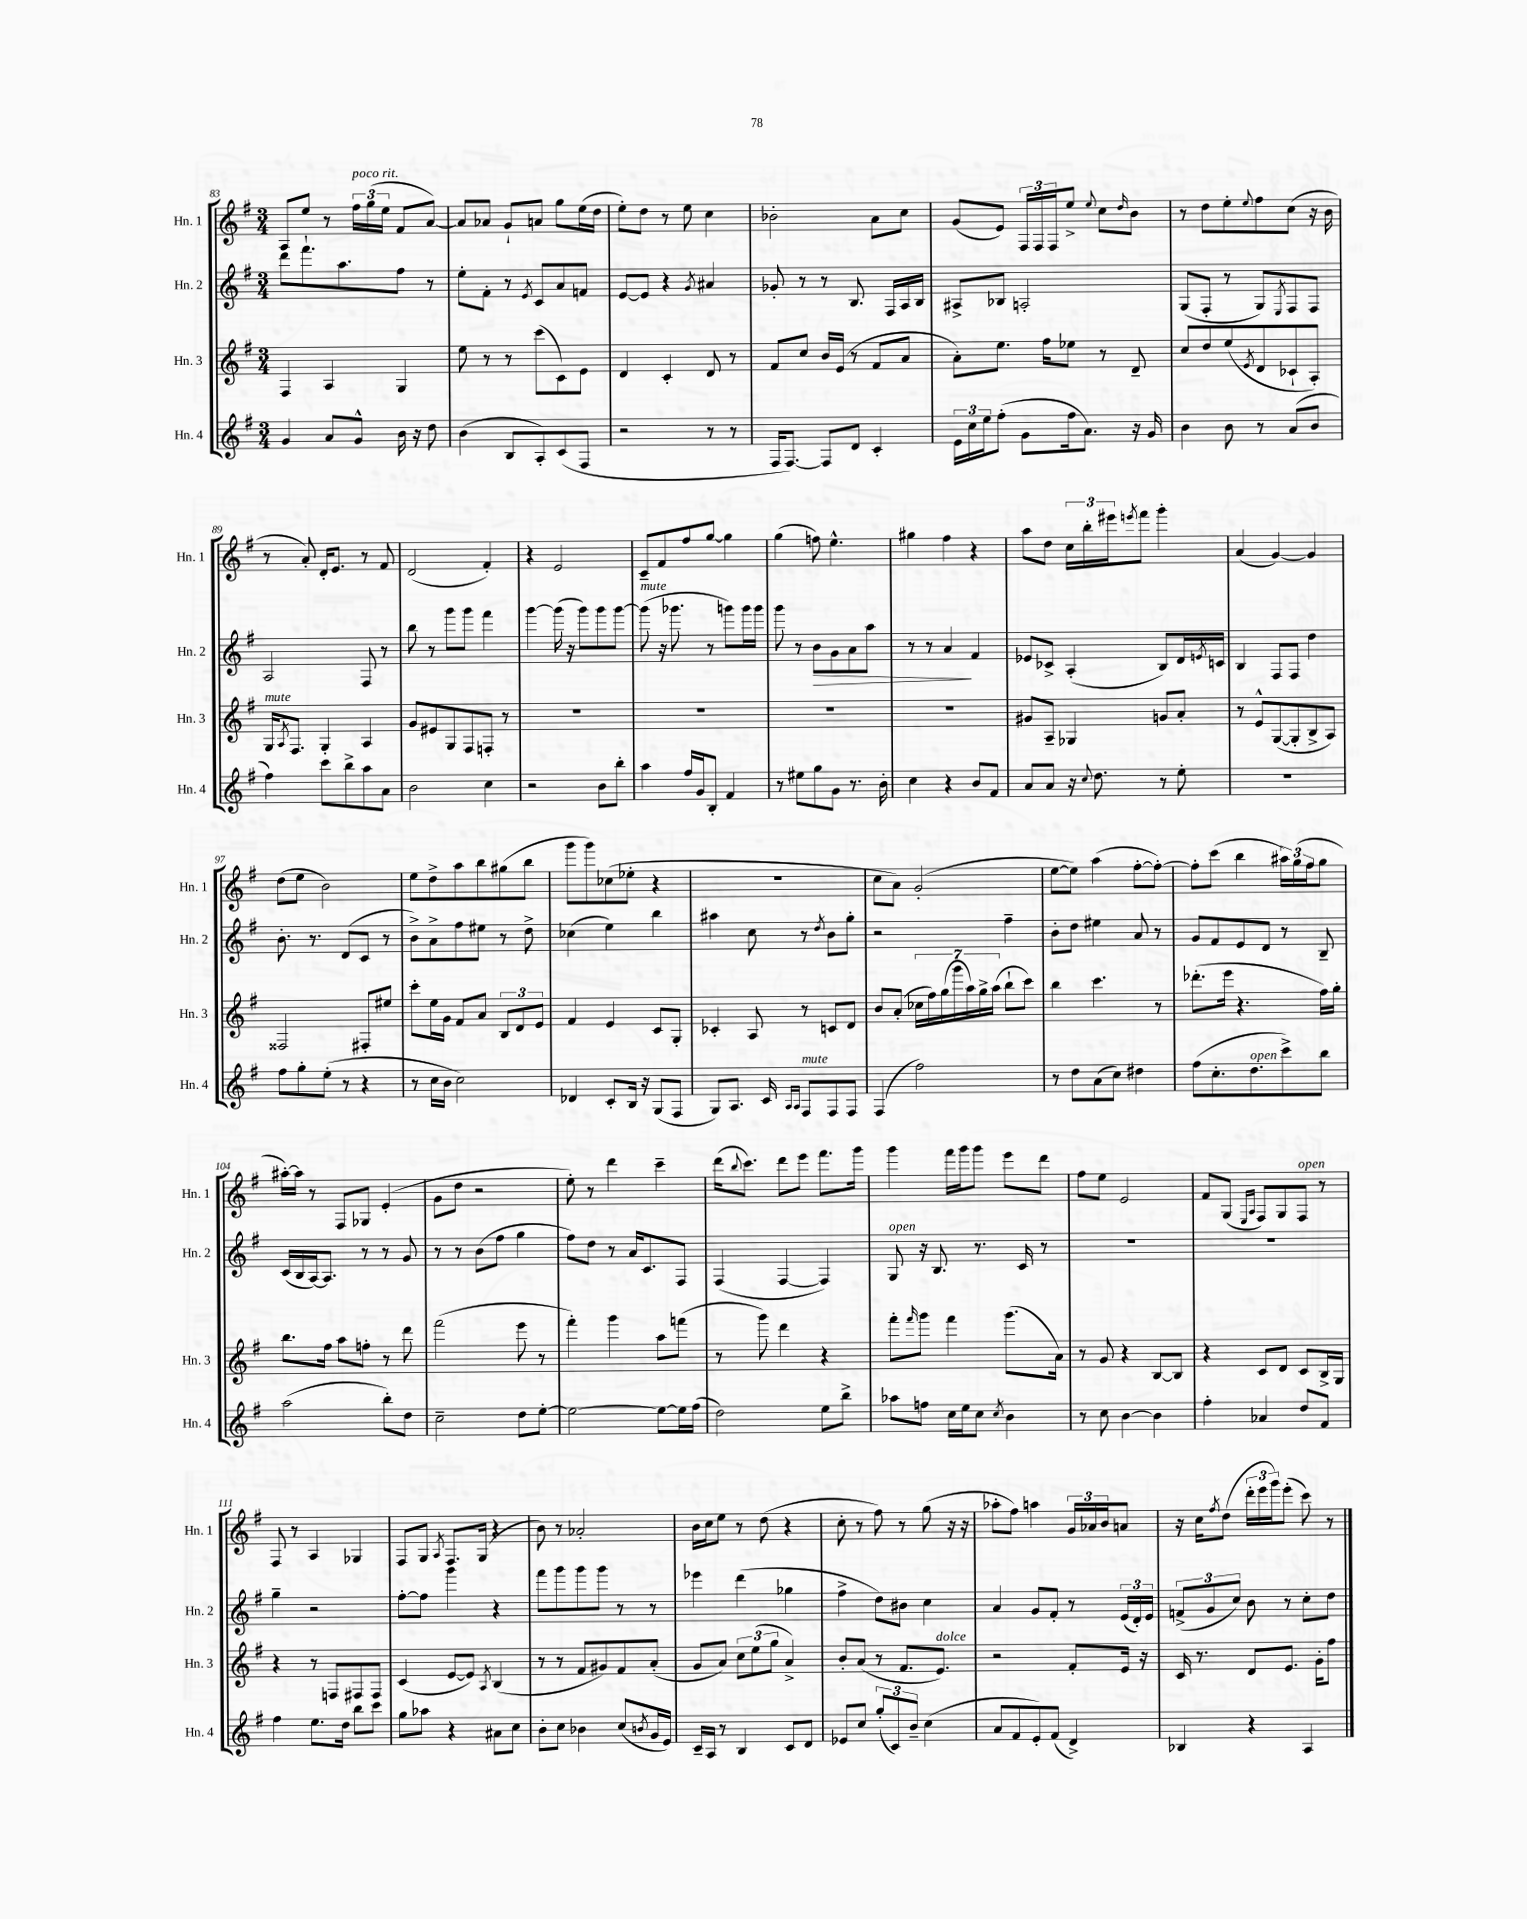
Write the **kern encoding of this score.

**kern	**kern	**kern	**kern
*staff4	*staff3	*staff2	*staff1
*clefG2	*clefG2	*clefG2	*clefG2
*k[f#]	*k[f#]	*k[f#]	*k[f#]
*M3/4	*M3/4	*M3/4	*M3/4
4g	4F#	8ddd	8A
.	.	8.fff#`	8ee
8a	4A	.	8r
.	.	8.aa	.
8g^^	.	.	24ff#
.	.	.	(24gg
.	.	.	24ee
16b	4G	8ff#	8f#
16r	.	.	.
8dd	.	8r	[8a)
=	=	=	=
(4b	8ee	8ee'	8a]
.	8r	8f#'	8a-
8B	8r	8r	8g`
.	.	8qe	.
8A')	(8ccc	8c	8a
(8c	8c)	8a	8gg
8F#	8e	8f	(16ee
.	.	.	16dd
=	=	=	=
2r	4d	[8e	8ee')
.	.	8e]	8dd
.	4c'	4r	8r
.	.	.	8ee
.	.	8qg	.
8r	8d	4a#	4cc
8r	8r	.	.
=	=	=	=
16F#	8f#	8g-'	2b-'
[8.F#)	.	.	.
.	8cc	8r	.
8F#]	16b	8r	.
.	(16e	.	.
8d	8r	8.B	.
4c'	8f#	.	8a
.	.	16F#	.
.	8a	16A	8cc
.	.	16B	.
=	=	=	=
24e	8a')	8A#^	(8g
24cc	.	.	.
24ee	.	.	.
(8ff#'	8.ee	8B-	8e)
8g	.	2A'	24F#
.	.	.	24F#
.	16ff#	.	.
.	.	.	24F#
16ff#	8ee-	.	8ee^
8.a)	.	.	.
.	.	.	8qqee
.	8r	.	8cc
.	.	.	16qqdd
16r	8d~	.	8b
16g	.	.	.
=	=	=	=
4b	8cc	(8G	8r
.	8dd	8F#'	8dd
8b	(8ee	8r	8ee'
.	8qe	.	8qqee
8r	8d	8G)	8ff#
.	.	8qE	.
(8a	8c-`	8F#	(8cc
8b	8A')	8F#	16r
.	.	.	16b
=	=	=	=
4ff#)	16G	2A	8r
.	8qA	.	.
.	8.F#	.	.
.	.	.	8a')
8ccc	4G'	.	16d'
.	.	.	8.e
8bb^	.	.	.
8aa	4A	8F#	8r
8a	.	8r	8f#
=	=	=	=
2b	8g	8bb	(2d
.	8e#	8r	.
.	8G	8ggg	.
.	8F#	8ggg	.
4cc	8F'	4fff#	4f#')
.	8r	.	.
=	=	=	=
2r	2.r	[4ggg	4r
.	.	(16ggg]	2e
.	.	16r	.
.	.	8ggg)	.
8b	.	8ggg	.
8bb'	.	[8ggg	.
=	=	=	=
4aa	2.r	(8ggg]	8c~
.	.	16r	8f#
.	.	8.ggg-	.
16ff#	.	.	8ff#
16g	.	.	.
8B'	.	8r	[8gg
4f#	.	8ggg)	4gg]
.	.	16ggg	.
.	.	16ggg	.
=	=	=	=
8r	2.r	8ggg	(4gg
8ee#	.	8r	.
8gg	.	8b	8ff)
8g	.	8g	4.ee^^
8.r	.	8a	.
.	.	8aa	.
16b'	.	.	.
=	=	=	=
4cc	2.r	8r	4gg#
.	.	8r	.
4r	.	4a	4ff#
8b	.	4f#	4r
8f#	.	.	.
=	=	=	=
8a	8g#	8e-	8aa
8a	8A~	8c-^	8dd
16r	4G-	(4A'	24cc
.	.	.	24bb'
8qqcc	.	.	.
8.dd	.	.	.
.	.	.	24eee#
.	.	.	8qeee
.	.	.	8fff#
8r	8g	8B)	4ggg'
8ee'	8a'	16d	.
.	.	8qe	.
.	.	16c	.
=	=	=	=
2.r	8r	4B	(4a
.	8e^^	.	.
.	([8G	8F#	[4g)
.	8G']	8F#	.
.	8B^	4dd	4g]
.	8A)	.	.
=	=	=	=
8ff#	2F##	8.b'	(8dd
8gg'	.	.	8ee
.	.	8.r	.
(8ee'	.	.	2b)
8r	.	(8d	.
4r	8F#'	8c	.
.	8ee#	8r	.
=	=	=	=
8r	8ccc'	8b^)	8ee
16cc	16ee	8a^	8dd^
16b	16g	.	.
2cc)	8f#	8ff#	8aa
.	8a	8ee#	8bb
.	12B	8r	(8gg#
.	12d	.	.
.	.	8dd^	8bb
.	12e	.	.
=	=	=	=
4d-	4f#	(4cc-	8ggg
.	.	.	8ggg)
8c'	4e	4ee)	(8cc-
16B	.	.	8ee-'
16r	.	.	.
(8G	8c	4bb	4r
8F#	8G'	.	.
=	=	=	=
8G)	4c-'	4aa#	2.r
8.A	.	.	.
.	8A	8cc	.
16c	.	.	.
16qqA	.	.	.
16qqA	.	.	.
8F#	8r	8r	.
.	.	8qdd	.
8F#	8c	8b	.
8F#	8d	8gg'	.
=	=	=	=
(4F#	8b	2r	8cc
.	(8a'	.	8a)
2ff#)	28cc-	.	(2g'
.	28ff#)	.	.
.	(28gg	.	.
.	28ggg	.	.
.	28aa)	.	.
.	28gg^	.	.
.	(28aa	.	.
.	8bb`	4ff#~	.
.	8ccc)	.	.
=	=	=	=
8r	4bb	8b'	[8ee
8dd	.	8dd	8ee])
(8a	4.ccc	4ee#	(4aa
8cc)	.	.	.
4dd#	.	8a	[8ff#'
.	8r	8r	8ff#'_)
=	=	=	=
(8ff#	(8.ddd-'	8g	8ff#']
8.cc'	.	8f#	(8ccc
.	16eee	.	.
.	4.r	8e	4bb
8.dd	.	.	.
.	.	8d	.
8ccc^)	.	8r	24aa#)
.	.	.	(24gg
.	.	.	24ff#
8bb	16ff#)	8B~	8gg
.	16gg'	.	.
=	=	=	=
(2aa	8.bb	(16c	[16aa#')
.	.	16B	16aa#]
.	.	[16A)	8r
.	16ff#	8.A]	.
.	8aa	.	8F#
.	8ff'	8r	8G-
8bb')	8r	8r	(4e'
8dd	8ddd	8g	.
=	=	=	=
2cc~	(2fff#	8r	8g
.	.	8r	8dd
.	.	(8b	2r
.	.	8ff#	.
8dd	8eee	4gg	.
[8ee'	8r	.	.
=	=	=	=
2ee_	4fff#')	8ff#)	8ee')
.	.	8dd	8r
.	4ggg	8r	4ddd
.	.	16a	.
.	.	8.c	.
8ee_	8aa	.	4ccc~
16ee]	(8fff	8F#	.
(16ff#	.	.	.
=	=	=	=
2dd)	8r	(4F#	(16ddd
.	.	.	8qqbb
.	.	.	8.ccc)
.	8ggg)	.	.
.	4ddd	[4F#	8ddd
.	.	.	8eee
8ee	4r	4F#])	8.fff#
8bb^	.	.	.
.	.	.	16ggg
=	=	=	=
8aa-	8fff#'	8G	4ggg
.	16qqfff#	.	.
8ff	8ggg	16r	.
.	.	8.B	.
16cc	4fff#	.	16fff#
16ee	.	.	16ggg
8cc	.	8.r	8ggg
8qcc	.	.	.
4b	(8.ggg	.	8eee
.	.	16c	.
.	.	8r	8ddd
.	16a)	.	.
=	=	=	=
8r	8r	2.r	8ff#
8cc	8g	.	8ee
[4b	4r	.	2e
4b]	[8B	.	.
.	8B]	.	.
=	=	=	=
4ff#'	4r	2.r	8f#
.	.	.	(8G
.	.	.	16qqE
.	.	.	16qqA
4a-	8c	.	8F#)
.	8d	.	8G
8dd	8c	.	8F#
8f#	16B^	.	8r
.	16G	.	.
=	=	=	=
4ff#	4r	4gg~	8F#
.	.	.	8r
8.ee	8r	2r	4A
.	8F	.	.
16dd	.	.	.
8bb	8F#	.	4G-
8ccc	8F#	.	.
=	=	=	=
8gg	(4c	[8ff#'	8F#
8aa-	.	8ff#]	8G
.	.	.	8qA
4r	[8e	4ggg	8.F#
.	8e])	.	.
.	.	.	(16G
.	8qA	.	.
8a#	(4B	4r	4r
8cc	.	.	.
=	=	=	=
8b'	8r	8fff#	8b)
8cc	8r	8ggg	8r
4b-	8f#	8ggg	2a-'
.	8g#)	8ggg	.
(8cc	8f#	8r	.
8qb	.	.	.
16g	(8a'	8r	.
16e)	.	.	.
=	=	=	=
16c~	8g	4eee-	16b
16A	.	.	16cc
8r	8a)	.	8ee
4B	12cc	(4ddd	8r
.	(12ee	.	.
.	.	.	(8dd
.	12gg	.	.
8c	4a^)	4gg-	4r
8d	.	.	.
=	=	=	=
8e-	8b'	4ff#^	8cc'
8cc	(8a	.	8r
(12gg'	8r	8dd)	8ff#)
12c)	.	.	.
.	8.f#	8b#	8r
12b~	.	.	.
(4cc	.	4cc	(8gg
.	8.e)	.	.
.	.	.	16r
.	.	.	16r
=	=	=	=
8a	2r	4a	8aa-'
8f#	.	.	8ff#)
8e')	.	8g	4aa
(8f#	.	8f#'	.
4d^)	8f#'	8r	24g
.	.	.	24a-
.	.	.	24b
.	16e	(24e	8a
.	.	24d')	.
.	16r	.	.
.	.	24e	.
=	=	=	=
4B-	16c	(12f^	16r
.	8.r	.	16cc
.	.	12g	.
.	.	.	8qff#
.	.	.	(8dd
.	.	12cc)	.
4r	8d	8b	24ddd'
.	.	.	24eee
.	.	.	24ggg)
.	8.e	8r	(8eee'
4A	.	8cc'	8ccc)
.	16g'	.	.
.	8ff#	8dd	8r
==	==	==	==
*-	*-	*-	*-
